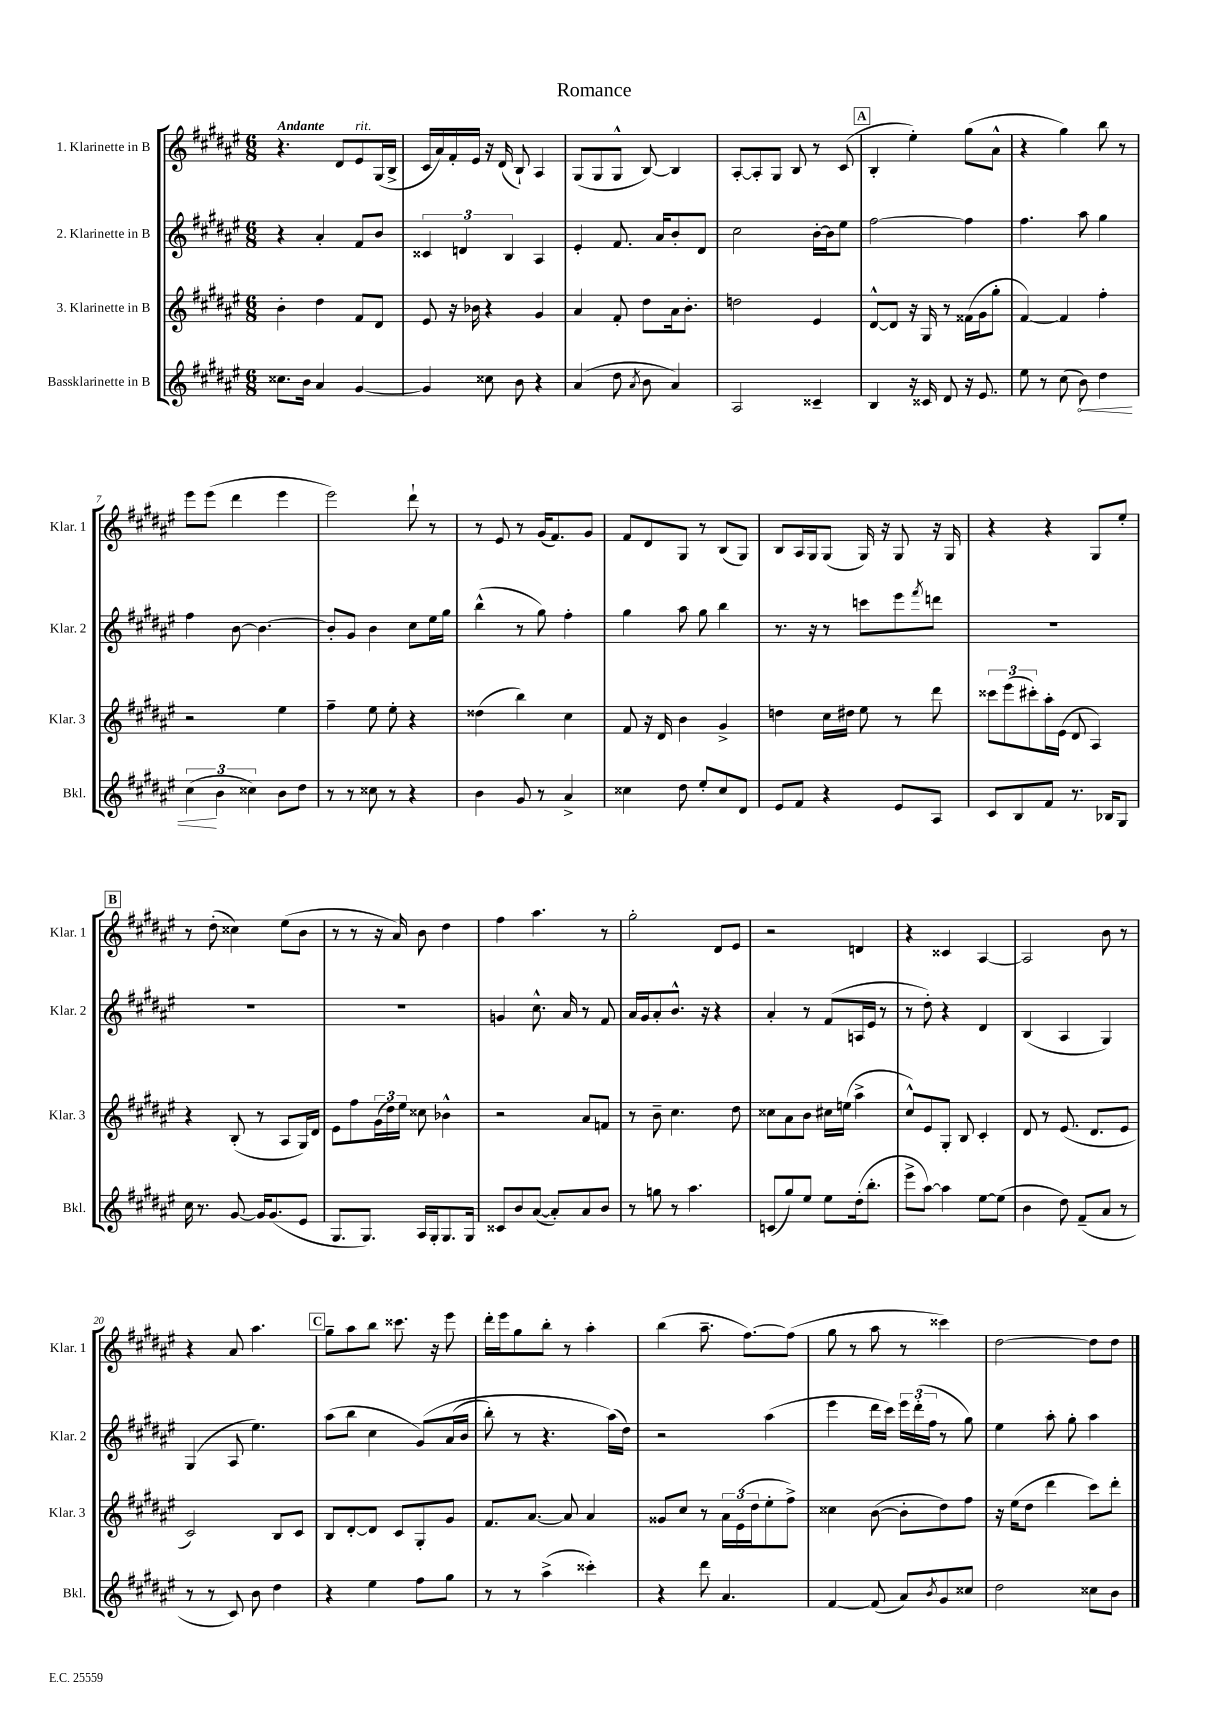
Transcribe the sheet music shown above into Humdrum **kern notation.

**kern	**kern	**kern	**kern
*staff4	*staff3	*staff2	*staff1
*clefG2	*clefG2	*clefG2	*clefG2
*k[f#c#g#d#a#e#]	*k[f#c#g#d#a#e#]	*k[f#c#g#d#a#e#]	*k[f#c#g#d#a#e#]
*M6/8	*M6/8	*M6/8	*M6/8
8.cc##	4b'	4r	4.r
16b	.	.	.
4a#	4dd#	4a#'	.
.	.	.	8d#
[4g#	8f#	8f#	8e#
.	8d#	8b	(16G#
.	.	.	16B^
=	=	=	=
4g#]	8e#	6c##	16c#
.	.	.	16a#)
.	16r	.	16f#'
.	.	6d	.
.	16b-	.	16e#
8cc##	4r	.	16r
.	.	.	(16d#
.	.	6B	.
8b	.	.	8B`)
4r	4g#	4A#	4A#
=	=	=	=
(4a#	4a#	4e#'	(8G#
.	.	.	8G#
8dd#	8f#'	8.f#	8G#^^
8qa#	.	.	.
8b	8dd#	.	[8B)
.	.	16a#	.
4a#)	16a#	8b'	4B]
.	8.b'	.	.
.	.	8d#	.
=	=	=	=
2A#	2dd	2cc#	[8A#'
.	.	.	8A#']
.	.	.	8G#
.	.	.	8B
4c##~	4e#	[16b'	8r
.	.	16b]	.
.	.	8ee#	(8c#
=	=	=	=
4B	[8d#^^	[2ff#	4B'
.	8d#]	.	.
16r	16r	.	4ee#')
16c##	16G#	.	.
8d#	8r	.	.
16r	(16f##	4ff#]	(8gg#
8.e#	16g#	.	.
.	8gg#'	.	8a#^^
=	=	=	=
8ee#	[4f#)	4.ff#	4r
8r	.	.	.
(8cc#	4f#]	.	4gg#)
8b)	.	8aa#	.
4dd#	4ff#'	4gg#	8bb
.	.	.	8r
=	=	=	=
(6cc#	2r	4ff#	8eee#
.	.	.	(8eee#
6b	.	.	.
.	.	[8b	4ddd#
6cc##)	.	.	.
.	.	4.b_	.
8b	4ee#	.	4eee#
8dd#	.	.	.
=	=	=	=
8r	4ff#~	8b']	2eee#)
8r	.	8g#	.
8cc##	8ee#	4b	.
8r	8ee#'	.	.
4r	4r	8cc#	8ddd#`
.	.	16ee#	8r
.	.	16gg#	.
=	=	=	=
4b	(4dd##	(4bb^^	8r
.	.	.	8e#
8g#	4bb)	8r	8r
8r	.	8gg#)	(16g#
.	.	.	8.f#)
4a#^	4cc#	4ff#'	.
.	.	.	8g#
=	=	=	=
4cc##	8f#	4gg#	8f#
.	16r	.	8d#
.	16d#	.	.
8dd#	4b	8aa#	8G#
8ee#'	.	8gg#	8r
8cc##	4g#^	4bb	(8B
8d#	.	.	8G#)
=	=	=	=
8e#	4dd	8.r	8B
8f#	.	.	16A#
.	.	16r	16G#
4r	16cc#	8r	(8G#
.	16dd#	.	.
.	8ee#	8ccc	16G#)
.	.	.	16r
8e#	8r	8eee#	8G#
.	.	8qfff#	.
8A#	8ddd#	8ddd	16r
.	.	.	16G#
=	=	=	=
8c#	12ccc##	2.r	4r
.	(12eee#	.	.
8B	.	.	.
.	12ccc#')	.	.
8f#	16aa#'	.	4r
.	(16e#	.	.
8.r	8d#	.	.
.	4A#)	.	8G#
16B-	.	.	.
8G#	.	.	8ee#'
=	=	=	=
16cc#	4r	2.r	8r
8.r	.	.	.
.	.	.	(8dd#'
[8g#	(8B'	.	4cc##)
16g#]	8r	.	.
(8.g#	.	.	.
.	8A#	.	(8ee#
8e#	16G#)	.	8b
.	16d#	.	.
=	=	=	=
8.G#	8e#	2.r	8r
.	8ff#	.	8r
8.G#)	.	.	.
.	(24g#	.	16r
.	24dd#)	.	.
.	.	.	16a#)
.	24ee#	.	.
16A#	8cc##	.	8b
16G#'	.	.	.
8.G#	4b-^^	.	4dd#
16G#	.	.	.
=	=	=	=
8c##	2r	4g	4ff#
8b	.	.	.
([8a#	.	8.cc#^^	4.aa#
8a#'])	.	.	.
.	.	16a#	.
8a#	8a#	8r	.
8b	8f	8f#	8r
=	=	=	=
8r	8r	16a#	2gg#'
.	.	16g#	.
8gg	8b~	8a#'	.
8r	4.cc#	8.b^^	.
4.aa#	.	.	.
.	.	16r	.
.	.	4r	8d#
.	8dd#	.	8e#
=	=	=	=
(8c	8cc##	4a#'	2r
8gg#)	8a#	.	.
8ee#	8b	8r	.
8ee#	16cc#	(8f#	.
.	(16ee	.	.
(16dd#'	4aa#^	16A	4d
8.bb'	.	16e#	.
.	.	8r	.
=	=	=	=
8eee#^	8cc#^^)	8r	4r
[8aa#)	8e#	8dd#')	.
4aa#]	8G#'	4r	4c##
.	8B	.	.
[8ee#	4c#'	4d#	[4A#
(8ee#]	.	.	.
=	=	=	=
4b	8d#	(4B	2A#]
.	8r	.	.
8dd#)	(8.e#	4A#	.
(8f#~	.	.	.
.	8.d#	.	.
8a#	.	4G#)	8b
8r	8e#	.	8r
=	=	=	=
8r	2c#)	(4G#	4r
8r	.	.	.
8c#)	.	8A#	8a#
8b	.	4.ee#)	4.aa#
4dd#	8B	.	.
.	8c#	.	.
=	=	=	=
4r	8B	(8aa#	8gg#~
.	[8d#'	8bb	8aa#
4ee#	8d#]	4cc#	8bb
.	8c#	.	8.ccc##
8ff#	8G#'	&(8g#)	.
.	.	.	16r
8gg#	8g#	(16a#	8eee#
.	.	16b	.
=	=	=	=
8r	8.f#	8bb')	16ddd#'
.	.	.	16eee#
8r	.	8r	8gg#
.	[8.a#	.	.
(4aa#^	.	4.r	8bb'
.	8a#]	.	8r
4ccc##')	4a#	.	4aa#'
.	.	(16aa#&)	.
.	.	16dd#)	.
=	=	=	=
4r	8g##	2r	(4bb
.	8cc#	.	.
8ddd#	8r	.	8.aa#~
4.a#	24a#	.	.
.	(24e#	.	.
.	.	.	[8.ff#)
.	24dd#	.	.
.	8ee#'	(4aa#	.
.	8ff#^)	.	(8ff#]
=	=	=	=
[4f#	4cc##	4eee#	8gg#
.	.	.	8r
(8f#]	([8b	16ddd#	8aa#
.	.	16ccc#)	.
8a#)	8b']	24eee#	8r
.	.	(24ddd#'	.
.	.	24ff#	.
8qb	.	.	.
8g#	8dd#)	8r	4ccc##)
8cc##	8ff#	8gg#)	.
=	=	=	=
2dd#	16r	4ee#	[2dd#
.	(16ee#	.	.
.	8dd#	.	.
.	4ddd#	8aa#'	.
.	.	8gg#'	.
8cc##	8ccc#)	4aa#	8dd#]
8b	8ddd#'	.	8dd#
==	==	==	==
*-	*-	*-	*-
